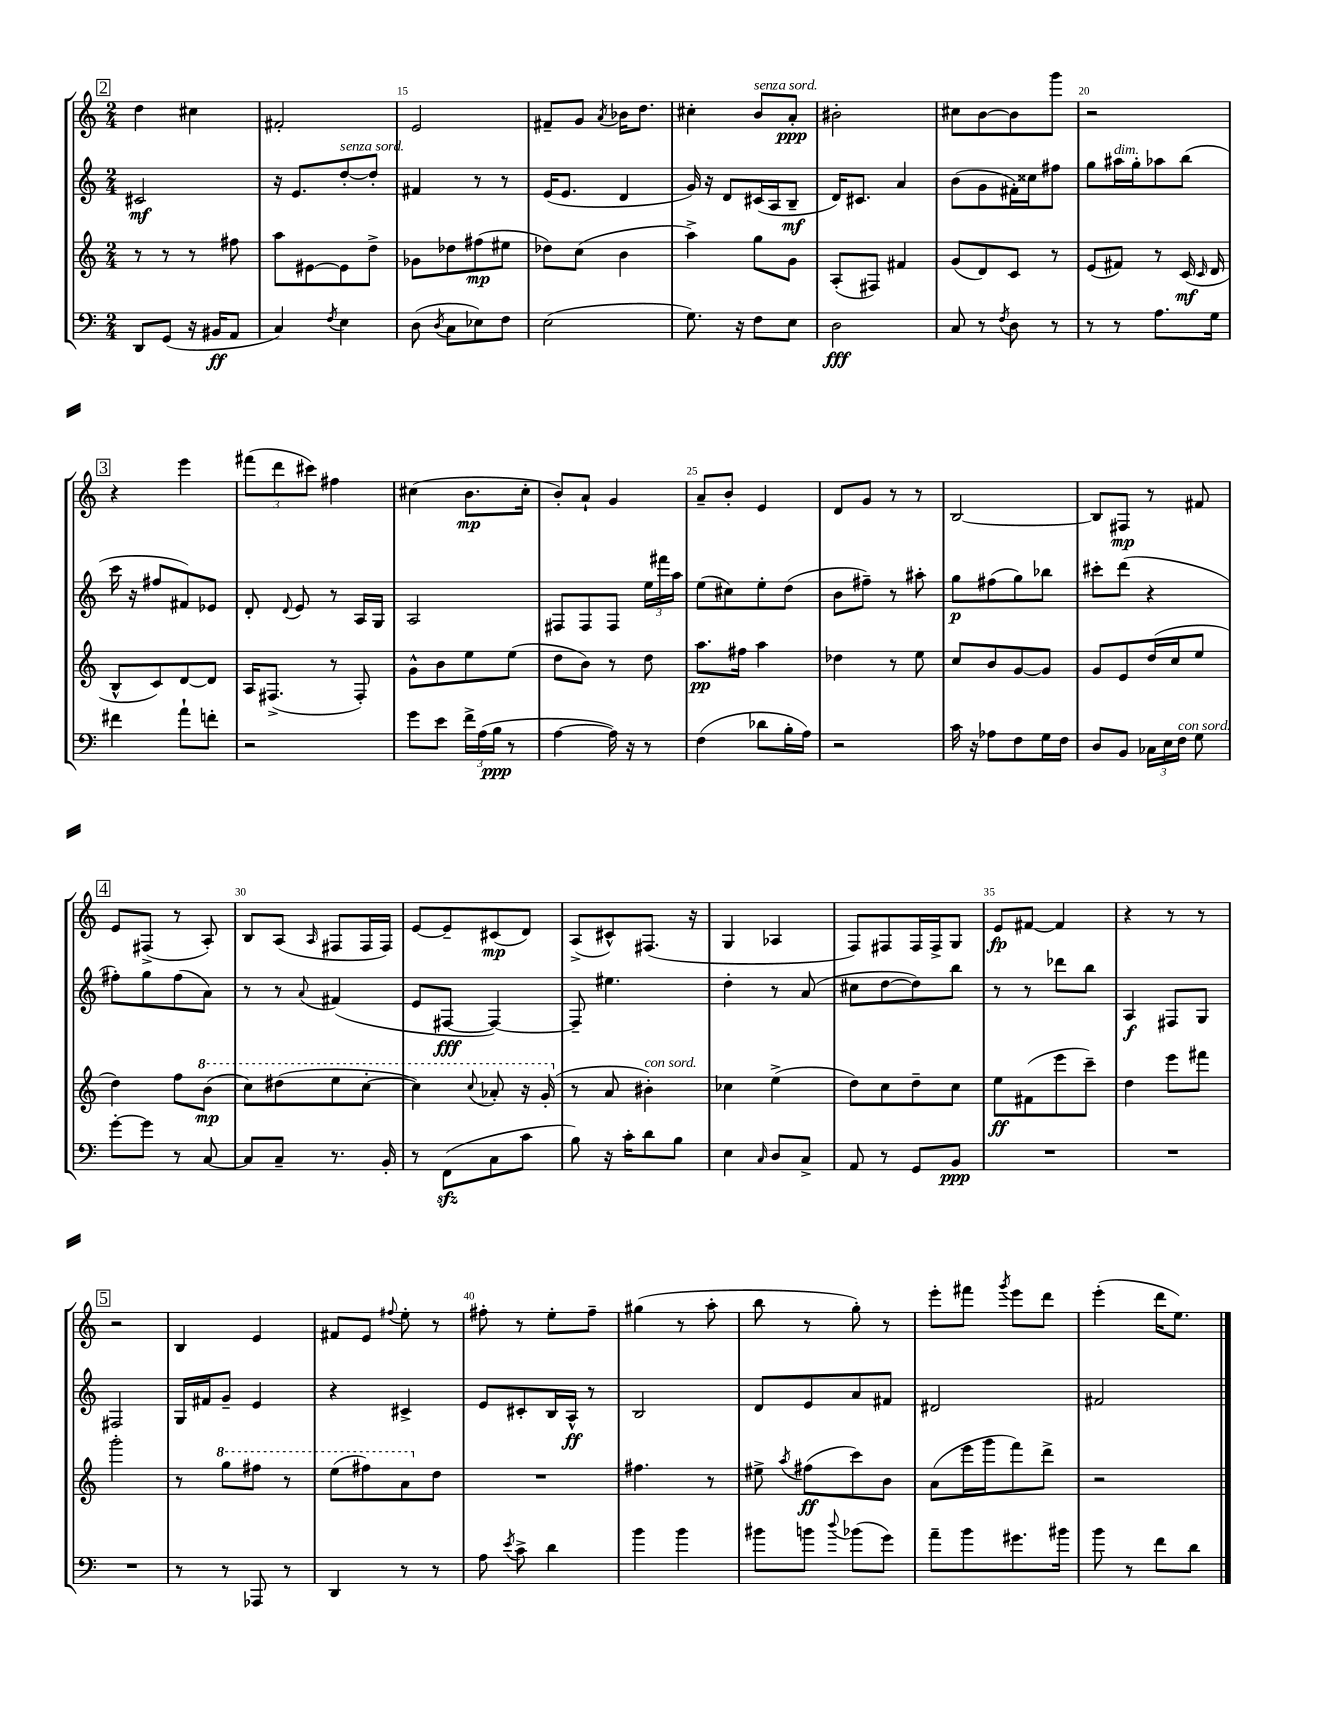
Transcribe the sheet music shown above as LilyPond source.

<<
\new StaffGroup <<
\new Staff = "s0" {
    \clef treble \key c \major \numericTimeSignature \time 2/4
    \autoBeamOff \mark \markup { \box "2" } d''4 cis''4 |
    fis'2-. |
    e'2 |
    fis'8[-- g'8] \acciaccatura { a'8 } bes'16[ d''8.] |
    cis''4-. b'8[^\markup { \italic "senza sord." } a'8]-.\ppp |
    bis'2-. |
    cis''8[ b'8~ b'8 g'''8] |
    r2 |
    \mark \markup { \box "3" } r4 e'''4 |
    \tuplet 3/2 { fis'''8[( d'''8 cis'''8]) } fis''4 |
    cis''4( b'8.[\mp cis''16]-. |
    b'8[-.) a'8]-! g'4 |
    a'8[-- b'8]-. e'4 |
    d'8[ g'8] r8 r8 |
    b2~ |
    b8[ fis8]\mp r8 fis'8 |
    \mark \markup { \box "4" } e'8[ fis8]->( r8 a8-.) |
    b8[ a8]( \grace { a16 } fis8[ fis16 fis16]) |
    e'8[~ e'8-- cis'8\mp( d'8]) |
    a8[->( cis'8-^) fis8.]( r16 |
    g4 aes4 |
    f8[) fis8 fis16 fis16-> g8] |
    e'8[\fp fis'8]~ fis'4 |
    r4 r8 r8 |
    \mark \markup { \box "5" } r2 |
    b4 e'4 |
    fis'8[ e'8] \appoggiatura { fis''8 } e''8-. r8 |
    fis''8-. r8 e''8[-. fis''8]-- |
    gis''4( r8 a''8-. |
    b''8 r8 g''8-.) r8 |
    e'''8[-. fis'''8] \acciaccatura { g'''8 } e'''8[ d'''8] |
    e'''4-.( d'''16[ e''8.]) \bar "|." |
}
\new Staff = "s1" {
    \clef treble \key c \major \numericTimeSignature \time 2/4
    \autoBeamOff \mark \markup { \box "2" } cis'2\mf |
    r16 e'8.[ d''8~-.^\markup { \italic "senza sord." } d''8]-. |
    fis'4 r8 r8 |
    e'16[( e'8.] d'4 |
    g'16) r16 d'8[ cis'16( a16 b8]--\mf |
    d'16[) cis'8.] a'4 |
    b'8[( g'8 fis'16-.) cisis''16 fis''8] |
    g''8[ ais''16^\markup { \italic "dim." } g''16-. aes''8 b''8]( |
    \mark \markup { \box "3" } c'''16 r16 fis''8[ fis'8) ees'8] |
    d'8-. \appoggiatura { d'8 } e'8 r8 a16[ g16] |
    a2 |
    fis8[ fis8 fis8] \tuplet 3/2 { e''16[ fis'''16 a''16] } |
    e''8[( cis''8) e''8-. d''8]( |
    b'8[ fis''8]--) r8 ais''8-. |
    g''8[\p fis''8( g''8) bes''8] |
    cis'''8[-. d'''8]( r4 |
    \mark \markup { \box "4" } fis''8[-.) g''8 fis''8( a'8]) |
    r8 r8 \appoggiatura { a'8 } fis'4( |
    e'8[ fis8]~\fff fis4~) |
    fis8-- eis''4. |
    d''4-. r8 a'8( |
    cis''8[ d''8~ d''8) b''8] |
    r8 r8 des'''8[ b''8] |
    a4\f fis8[ g8] |
    \mark \markup { \box "5" } fis2 |
    g16[ fis'16 g'8]-- e'4 |
    r4 cis'4-> |
    e'8[ cis'8-. b16 a16]-^\ff r8 |
    b2 |
    d'8[ e'8 a'8 fis'8] |
    dis'2 |
    fis'2 \bar "|." |
}
\new Staff = "s2" {
    \clef treble \key c \major \numericTimeSignature \time 2/4
    \autoBeamOff \mark \markup { \box "2" } r8 r8 r8 fis''8 |
    a''8[ eis'8~ eis'8 d''8]-> |
    ges'8[ des''8 fis''8\mp( eis''8] |
    des''8[) c''8]( b'4 |
    a''4->) g''8[ g'8] |
    a8[-.( fis8]) fis'4 |
    g'8[( d'8) c'8] r8 |
    e'8[( fis'8]) r8 c'16\mf( \grace { c'16 } d'16 |
    \mark \markup { \box "3" } b8[-^ c'8) d'8~ d'8] |
    a16[ fis8.]->( r8 fis8-.) |
    g'8[-^ b'8 e''8 e''8]( |
    d''8[ b'8]) r8 d''8 |
    a''8.[\pp fis''16] a''4 |
    des''4 r8 e''8 |
    c''8[ b'8 g'8~ g'8] |
    g'8[ e'8 d''16( c''16 e''8] |
    \mark \markup { \box "4" } d''4) f''8[ \ottava #1 b''8]\mp( |
    c'''8[) dis'''8( e'''8 c'''8]~-. |
    c'''4) \appoggiatura { c'''8 } aes''8-. r16 g''16-.( \ottava #0 |
    r8 a'8 bis'4-.^\markup { \italic "con sord." }) |
    ces''4 e''4->( |
    d''8[) c''8 d''8-- c''8] |
    e''8[\ff fis'8( e'''8 c'''8]--) |
    d''4 e'''8[ fis'''8] |
    \mark \markup { \box "5" } g'''2-. |
    r8 \ottava #1 g'''8[ fis'''8] r8 |
    e'''8[( fis'''8) a''8 \ottava #0 d''8] |
    R2 |
    fis''4. r8 |
    eis''8-> \acciaccatura { a''8 } fis''8[\ff( c'''8) b'8] |
    a'8[( e'''16 g'''16 f'''8) d'''8]-> |
    r2 \bar "|." |
}
\new Staff = "s3" {
    \clef bass \key c \major \numericTimeSignature \time 2/4
    \autoBeamOff \mark \markup { \box "2" } d,8[ g,8]( r16 bis,16[\ff a,8] |
    c4) \acciaccatura { f8 } e4 |
    d8( \acciaccatura { d8 } c8[ ees8) f8] |
    e2( |
    g8.) r16 f8[ e8] |
    d2\fff |
    c8 r8 \acciaccatura { f8 } d8 r8 |
    r8 r8 a8.[ g16] |
    \mark \markup { \box "3" } fis'4 a'8[-! f'8]-. |
    r2 |
    g'8[ e'8] \tuplet 3/2 { f'16[-> a16( b16]\ppp } r8 |
    a4~ a16) r16 r8 |
    f4( des'8[ b16-. a16]) |
    r2 |
    c'16 r16 aes8[ f8 g16 f16] |
    d8[ b,8] \tuplet 3/2 { ces16[ e16 f16]^\markup { \italic "con sord." } } g8 |
    \mark \markup { \box "4" } g'8[~-. g'8] r8 c8~ |
    c8[ c8]-- r8. b,16-. |
    r8 f,8[\sfz( c8 c'8] |
    b8) r16 c'16[-. d'8 b8] |
    e4 \grace { c16 } d8[ c8]-> |
    a,8 r8 g,8[ b,8]\ppp |
    R2 |
    R2 |
    \mark \markup { \box "5" } R2 |
    r8 r8 aes,,8 r8 |
    d,4 r8 r8 |
    a8 \acciaccatura { e'8 } c'8-> d'4 |
    b'4 b'4 |
    bis'8[ b'8] \appoggiatura { d''8 } bes'8[( g'8]) |
    a'8[-- b'8 gis'8. bis'16] |
    b'8 r8 f'8[ d'8] \bar "|." |
}
>>
>>
\layout { \context { \Score currentBarNumber = #13 \override BarNumber.break-visibility = ##(#f #t #t) barNumberVisibility = #(every-nth-bar-number-visible 5) } }
